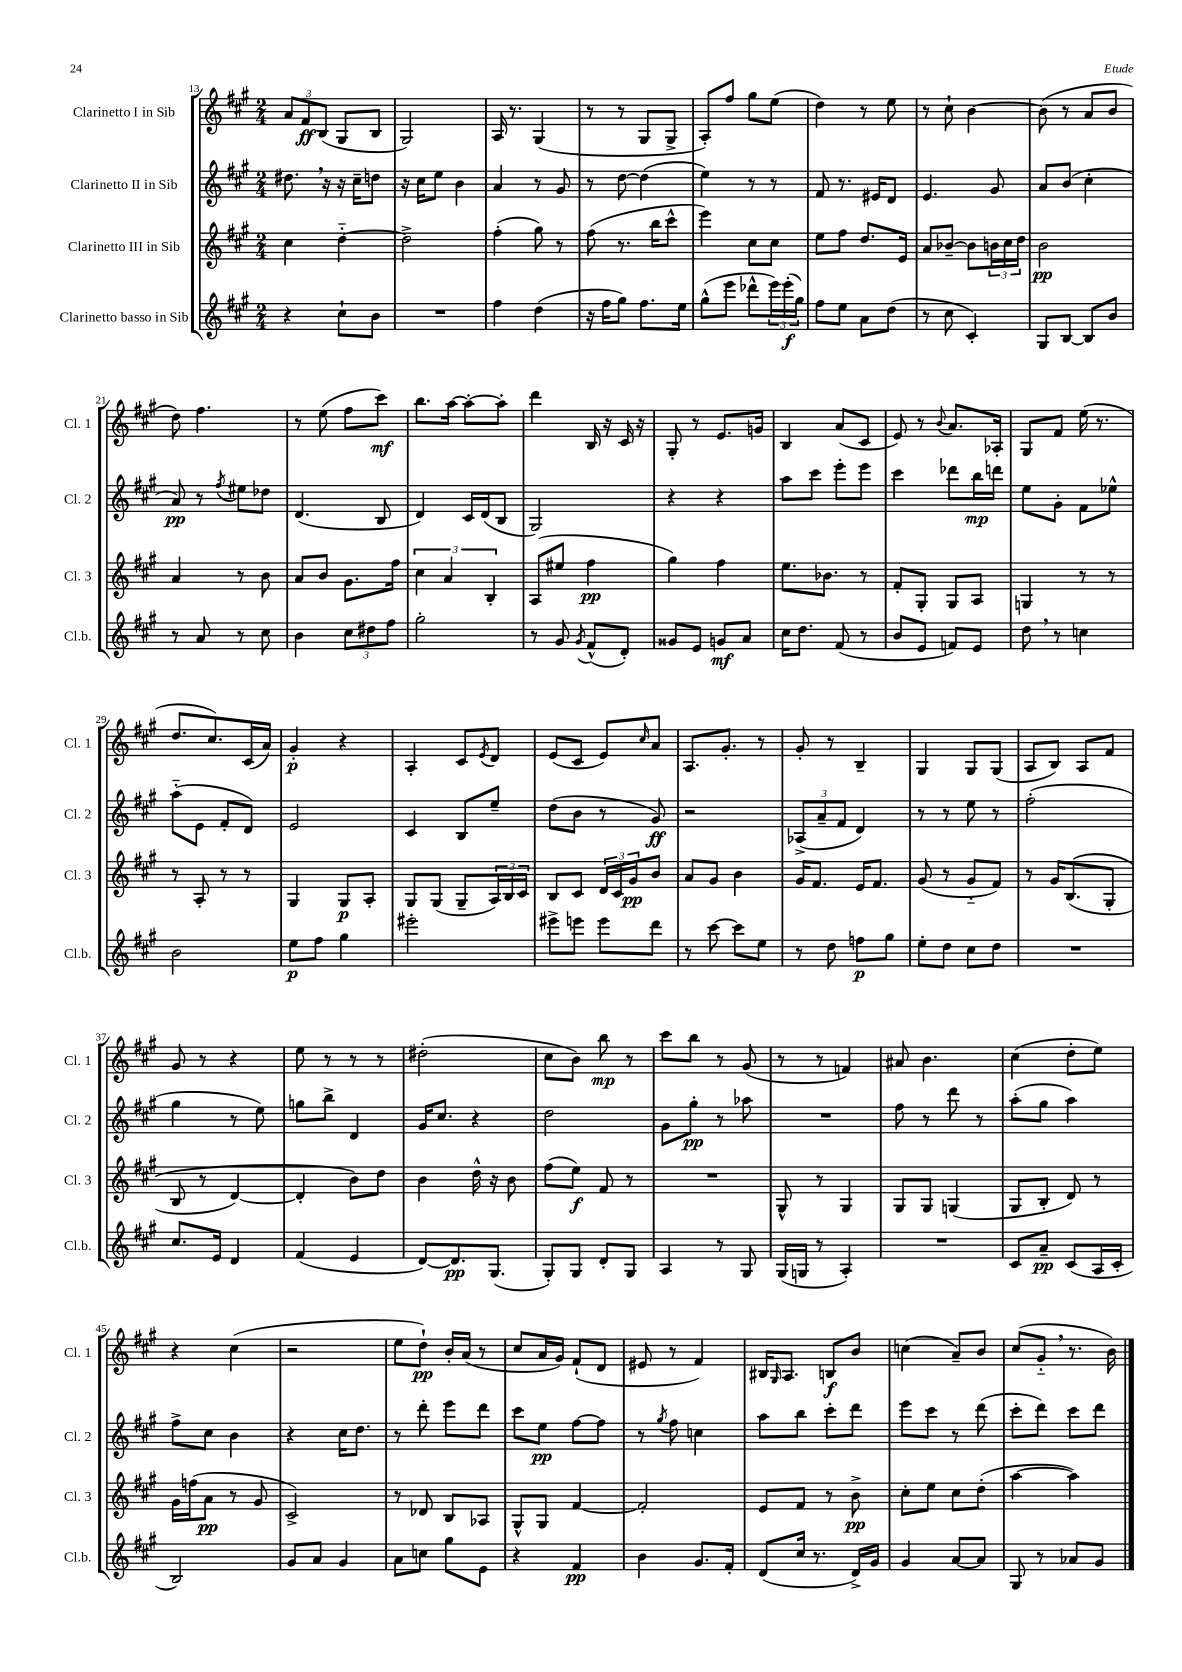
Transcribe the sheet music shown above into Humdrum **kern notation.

**kern	**kern	**kern	**kern
*staff4	*staff3	*staff2	*staff1
*clefG2	*clefG2	*clefG2	*clefG2
*k[f#c#g#]	*k[f#c#g#]	*k[f#c#g#]	*k[f#c#g#]
*M2/4	*M2/4	*M2/4	*M2/4
4r	4cc#\	8.dd#\	12a/L
.	.	.	12f#/
.	.	.	(12B/J
.	.	16r	.
8cc#`\L	[4dd'~\	16r	8G#/L
.	.	16cc#~\LK	.
8b\J	.	8dd\J	8B/J
=	=	=	=
2r	2dd^\]	16r	2G#/)
.	.	16cc#\LK	.
.	.	8ee\J	.
.	.	4b\	.
=	=	=	=
4ff#\	(4ff#'\	4a/	16A/
.	.	.	8.r
(4dd\	8gg#\)	8r	(4G#/
.	8r	8g#/	.
=	=	=	=
16r	(8ff#\	8r	8r
16ff#\LK	.	.	.
8gg#\J)	8.r	[8dd\	8r
8.ff#\L	.	(4dd\]	8G#/L
.	16bb\LK	.	.
.	8ccc#^^\J	.	8G#^/J
16ee\Jk	.	.	.
=	=	=	=
(8gg#^^\L	4eee\)	4ee\)	8A'/L)
8eee\J	.	.	8ff#/J
8ddd-^^\L	8cc#\L	8r	8gg#\L
24eee\L)	8cc#\J	8r	(8ee\J
(24eee'\	.	.	.
24gg#\JJ)	.	.	.
=	=	=	=
8ff#\L	8ee\L	8f#/	4dd\)
8ee\J	8ff#\J	8.r	.
8a\L	8.dd/L	.	8r
.	.	16e#/LK	.
(8dd\J	.	8d/J	8ee\
.	16e/Jk	.	.
=	=	=	=
8r	8a/L	4.e/	8r
8cc#\	[8b-~/J	.	8cc#`\
4c#'/)	8b-\]L	.	[4b\
.	24b\L	8g#/	.
.	24cc#\	.	.
.	24dd\JJ	.	.
=	=	=	=
8G#/L	2b\	8a/L	(8b\]
[8B/J	.	(8b/J	8r
8B/]L	.	4cc#'\	8a/L
8b/J	.	.	8b/J
=	=	=	=
8r	4a/	8a/)	8dd\)
8a/	.	8r	4.ff#\
.	.	8qff#/	.
8r	8r	8ee#\L	.
8cc#\	8b\	8dd-\J	.
=	=	=	=
4b\	8a/L	(4.d/	8r
.	8b/J	.	(8ee\
12cc#\L	8.g#\L	.	8ff#\L
12dd#\	.	.	.
.	.	8B/	8ccc#\J)
12ff#\J	.	.	.
.	16ff#\Jk	.	.
=	=	=	=
2gg#'\	6cc#\	4d/)	8.bb\L
.	6a/	.	.
.	.	.	[16aa\Jk
.	.	16c#/LL	8aa'\_L
.	.	(16d/J	.
.	6B'/	.	.
.	.	8B/J	8aa'\]J
=	=	=	=
8r	(8A/L	2G#/)	4ddd\
8g#/	8ee#/J	.	.
8qg#/	.	.	.
(8f#^^/L	4ff#\	.	16B/
.	.	.	16r
8d'/J)	.	.	16c#/
.	.	.	16r
=	=	=	=
8g##/L	4gg#\)	4r	8G#'/
8e/J	.	.	8r
8g/L	4ff#\	4r	8.e/L
8a/J	.	.	.
.	.	.	16g/Jk
=	=	=	=
16cc#\LK	8.ee\L	8aa\L	4B/
8.dd\J	.	.	.
.	.	8ccc#\J	.
.	8.b-\J	.	.
(8f#/	.	8eee'\L	(8a/L
8r	8r	8eee\J	8c#/J
=	=	=	=
8b/L	8f#'/L	4ccc#\	8e/)
8e/J	8G#'/J	.	8r
.	.	.	8qqb/
8f/L)	8G#/L	8ddd-\L	8.a/L
8e/J	8A/J	16bb\L	.
.	.	16ddd\JJ	16A-'/Jk
=	=	=	=
8dd\	4G/	8ee\L	8G#/L
8r	.	8g#'\J	8f#/J
4cc\	8r	8f#\L	(16ee\
.	.	.	8.r
.	8r	8ee-^^\J	.
=	=	=	=
2b\	8r	(8aa'~\L	8.dd/L
.	8A'/	8e\J	.
.	.	.	8.cc#/)
.	8r	8f#'/L	.
.	8r	8d/J)	(16c#/L
.	.	.	16a/JJ)
=	=	=	=
8ee\L	4G#/	2e/	4g#'/
8ff#\J	.	.	.
4gg#\	8G#/L	.	4r
.	8A'/J	.	.
=	=	=	=
2eee#'\	8G#/L	4c#/	4A'/
.	(8G#/J	.	.
.	8G#~/L	8B/L	8c#/L
.	.	.	8qe/
.	24A/L)	8ee~/J	8d/J
.	24B/	.	.
.	24c#/JJ	.	.
=	=	=	=
8eee#^\L	8B/L	(8dd\L	(8e/L
8eee\J	8c#/J	8b\J	8c#/J
8eee\L	24d/LL	8r	8e/L)
.	24c#/	.	.
.	24g#/J	.	.
.	.	.	16qqcc#/
8ddd\J	8b/J	8g#/)	8a/J
=	=	=	=
8r	8a/L	2r	8.A/L
[8ccc#\	8g#/J	.	.
.	.	.	8.g#'/J
8ccc#\]L	4b\	.	.
8ee\J	.	.	8r
=	=	=	=
8r	16g#/LK	(12A-^/L	8g#'/
.	8.f#/J	.	.
.	.	12a~/	.
8dd\	.	.	8r
.	.	12f#/J	.
8ff\L	16e/LK	4d/)	4B~/
.	8.f#/J	.	.
8gg#\J	.	.	.
=	=	=	=
8ee'\L	(8g#/	8r	4G#/
8dd\J	8r	8r	.
8cc#\L	8g#'~/L	8ee\	8G#/L
8dd\J	8f#/J)	8r	(8G#/J
=	=	=	=
2r	8r	(2ff#'\	8A/L
.	16g#/LK	.	8B/J)
.	&((8.B/	.	.
.	.	.	8A/L
.	8G#'/J	.	8f#/J
=	=	=	=
8.cc#/L	8B/	4gg#\	8g#/
.	8r	.	8r
16e/Jk	.	.	.
4d/	[4d/)	8r	4r
.	.	8ee\)	.
=	=	=	=
(4f#/	4d'/]	8gg\L	8ee\
.	.	8bb^\J	8r
4e/	8b\L&)	4d/	8r
.	8dd\J	.	8r
=	=	=	=
[8d/L)	4b\	16g#/LK	(2dd#'\
.	.	8.cc#/J	.
8.d/]	.	.	.
.	16dd^^\	4r	.
(8.G#/J	16r	.	.
.	8b\	.	.
=	=	=	=
8G#'/L)	(8ff#\L	2dd\	8cc#\L
8G#/J	8ee\J)	.	8b\J)
8d'/L	8f#/	.	8bb\
8G#/J	8r	.	8r
=	=	=	=
4A/	2r	8g#\L	8ccc#\L
.	.	8gg#'\J	8bb\J
8r	.	8r	8r
8G#/	.	8aa-\	(8g#/
=	=	=	=
(16G#/LL	8G#^^/	2r	8r
16G/JJ	.	.	.
8r	8r	.	8r
4A'/)	4G#/	.	4f/)
=	=	=	=
2r	8G#/L	8ff#\	8a#/
.	8G#/J	8r	4.b\
.	(4G/	8ddd\	.
.	.	8r	.
=	=	=	=
8c#/L	8G#/L	(8aa'\L	(4cc#\
8a~/J	8B'/J	8gg#\J	.
(8c#/L	8d/)	4aa\)	8dd'\L
16A/L	8r	.	8ee\J)
16c#'/JJ	.	.	.
=	=	=	=
2B/)	16g#\LL	8ff#^\L	4r
.	(16ff\J	.	.
.	8a\J	8cc#\J	.
.	8r	4b\	(4cc#\
.	8g#/	.	.
=	=	=	=
8g#/L	2c#^/)	4r	2r
8a/J	.	.	.
4g#/	.	16cc#\LK	.
.	.	8.dd\J	.
=	=	=	=
8a\L	8r	8r	8ee\L
8cc\J	8d-/	8ddd'\	8dd`\J)
8gg#\L	8B/L	8eee\L	16b'/LL
.	.	.	(16a/JJ
8e\J	8A-/J	8ddd\J	8r
=	=	=	=
4r	8G#^^/L	8ccc#\L	8cc#/L
.	8G#/J	8ee\J	16a/L
.	.	.	16g#/JJ)
4f#/	[4f#/	[8ff#\L	(8f#`/L
.	.	8ff#\]J	8d/J
=	=	=	=
4b\	2f#'/]	8r	8e#/
.	.	8qgg#/	.
.	.	8ff#\	8r
8.g#/L	.	4cc\	4f#/)
16f#'/Jk	.	.	.
=	=	=	=
(8d/L	8e/L	8aa\L	16B#/LK
.	.	.	16qqG#/
.	.	.	8.A/J
16cc#/Jk	8f#/J	8bb\J	.
8.r	.	.	.
.	8r	8ccc#'\L	8B/L
16d^/LL)	8b^\	8ddd\J	8b/J
16g#/JJ	.	.	.
=	=	=	=
4g#/	8cc#'\L	8eee\L	(4cc\
.	8ee\J	8ccc#\J	.
[8a/L	8cc#\L	8r	8a~/L)
8a/]J	(8dd'\J	(8ddd\	8b/J
=	=	=	=
8G#/	[4aa\	8ccc#'\L	(8cc#/L
8r	.	8ddd\J)	8g#'~/J
8a-/L	4aa\])	8ccc#\L	8.r
8g#/J	.	8ddd\J	.
.	.	.	16b\)
==	==	==	==
*-	*-	*-	*-
